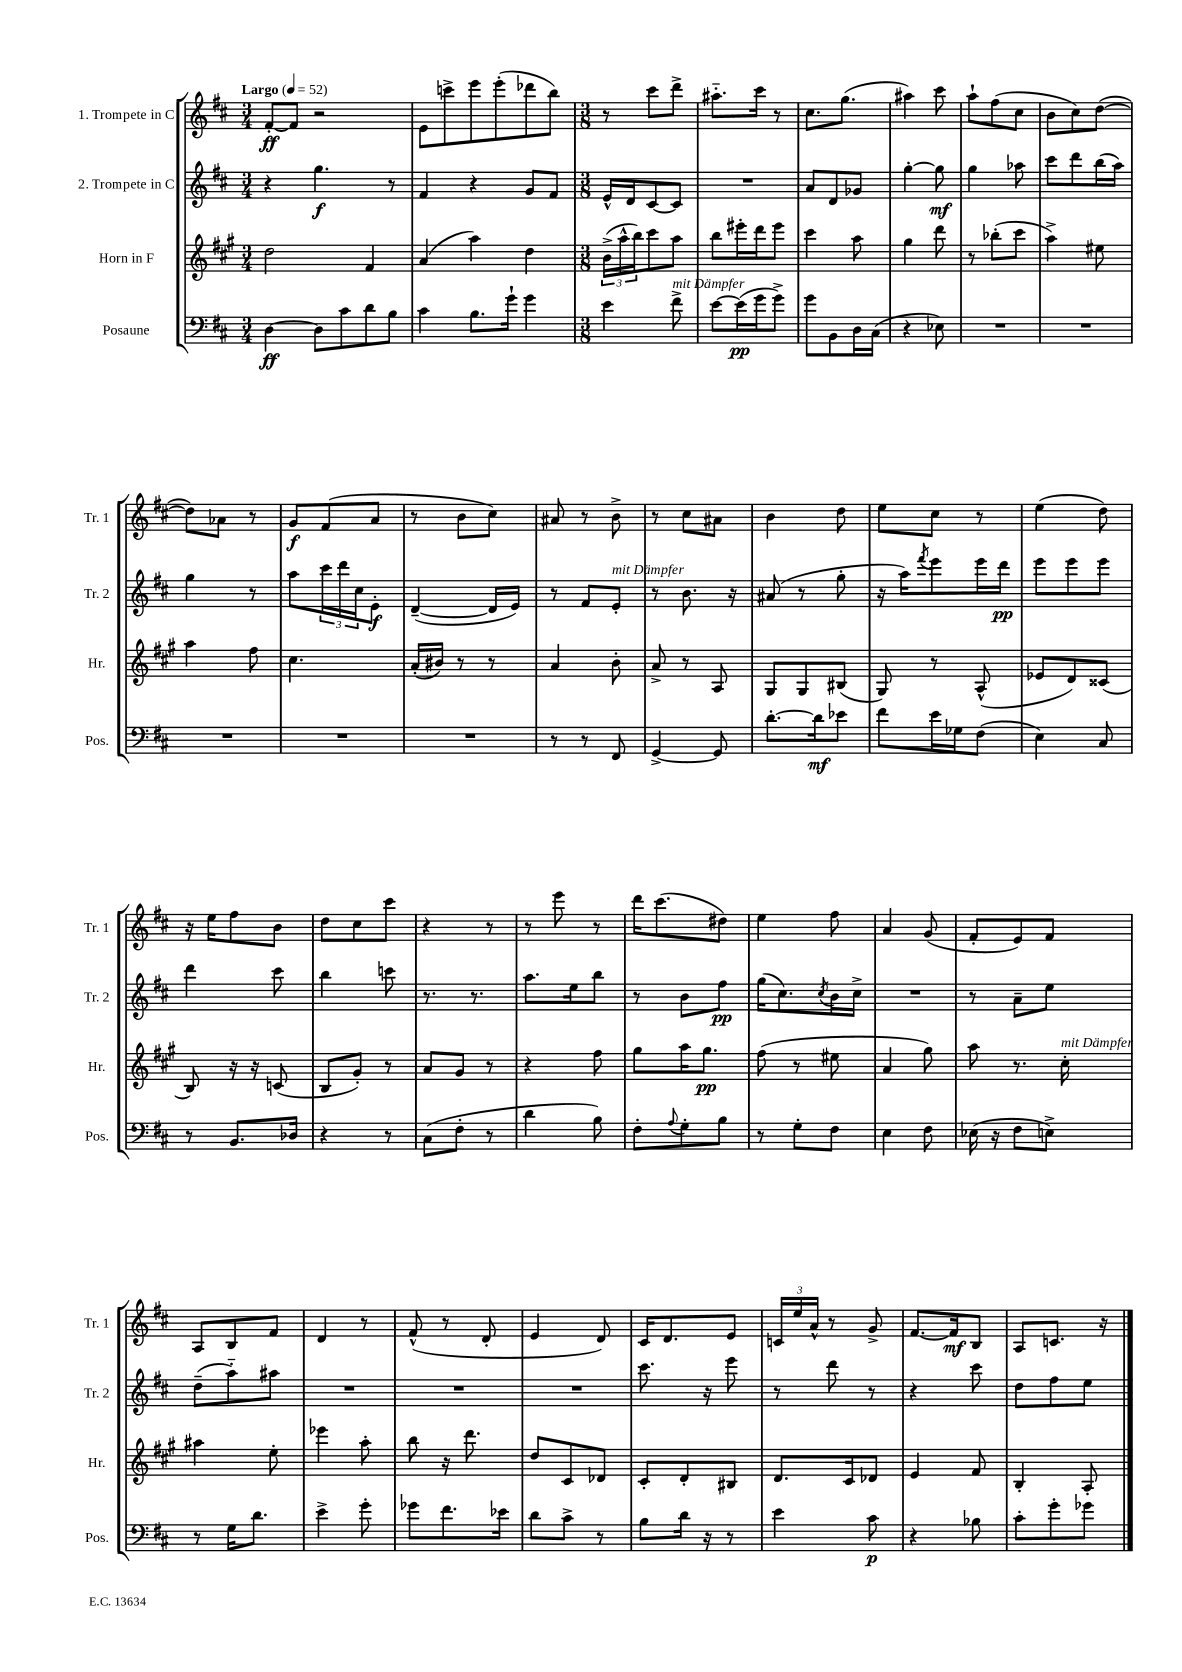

**kern	**kern	**kern	**kern
*staff4	*staff3	*staff2	*staff1
*clefF4	*clefG2	*clefG2	*clefG2
*k[f#c#]	*k[f#c#g#]	*k[f#c#]	*k[f#c#]
*M3/4	*M3/4	*M3/4	*M3/4
*MM52	*MM52	*MM52	*MM52
[4D	2dd	4r	[8f#'
.	.	.	8f#]
8D]	.	4.gg	2r
8c#	.	.	.
8d	4f#	.	.
8B	.	8r	.
=	=	=	=
4c#	(4a	4f#	8e
.	.	.	8ccc^
8.B	4aa)	4r	8eee
.	.	.	(8eee'
16g`	.	.	.
4g	4dd	8g	8ddd-
.	.	8f#	8bb)
=	=	=	=
*M3/8	*M3/8	*M3/8	*M3/8
4e	(24b^	16e^^	8r
.	24aa^^	.	.
.	.	16d	.
.	24bb)	.	.
.	8ccc#	[8c#	8ccc#
8f#^	8aa	8c#]	8ddd^
=	=	=	=
[8e	8bb	4.r	8.aa#'~
(16e]	16eee#'	.	.
16g	16ddd	.	16ccc#
8g^)	8eee#	.	8r
=	=	=	=
8g	4ccc#	8a	8.cc#
8BB	.	8d	.
.	.	.	(8.gg
16D	8aa	8g-	.
(16C#	.	.	.
=	=	=	=
4r	4gg#	[4gg'	4aa#)
8E-)	8ddd	8gg]	8ccc#
=	=	=	=
4.r	8r	4gg	8aa`
.	(8bb-'	.	(8ff#
.	8ccc#	8aa-	8cc#
=	=	=	=
4.r	4aa^)	8ccc#	8b
.	.	8ddd	8cc#)
.	8ee#	(16bb	([8dd
.	.	16aa)	.
=	=	=	=
4.r	4aa	4gg	8dd])
.	.	.	8a-
.	8ff#	8r	8r
=	=	=	=
4.r	4.cc#	8aa	8g
.	.	24ccc#	(8f#
.	.	24ddd	.
.	.	24cc#	.
.	.	8e'	8a
=	=	=	=
4.r	(16a'	([4d~	8r
.	16b#)	.	.
.	8r	.	8b
.	8r	16d]	8cc#)
.	.	16e)	.
=	=	=	=
8r	4a	8r	8a#
8r	.	8f#	8r
8FF#	8b'	8e'	8b^
=	=	=	=
[4GG^	8a^	8r	8r
.	8r	8.b	8cc#
8GG]	8A	.	8a#
.	.	16r	.
=	=	=	=
[8.d'	8G#	(8a#	4b
.	8G#	8r	.
16d]	.	.	.
8e-	(8B#	8gg'	8dd
=	=	=	=
8f#	8G#)	16r	8ee
.	.	16aa)	.
.	.	8qfff#	.
16e	8r	8eee	8cc#
16G-	.	.	.
(8F#	(8A^^	16eee	8r
.	.	16ddd	.
=	=	=	=
4E)	8e-	8eee	(4ee
.	8d)	8eee	.
8C#	(8c##	8eee	8dd)
=	=	=	=
8r	8B)	4ddd	16r
.	.	.	16ee
8.BB	16r	.	8ff#
.	16r	.	.
.	(8c	8ccc#	8b
16D-	.	.	.
=	=	=	=
4r	8B	4bb	8dd
.	8g#')	.	8cc#
8r	8r	8ccc	8ccc#
=	=	=	=
(8C#	8a	8.r	4r
8F#'	8g#	.	.
.	.	8.r	.
8r	8r	.	8r
=	=	=	=
4d	4r	8.aa	8r
.	.	.	8eee
.	.	16ee	.
8B)	8ff#	8bb	8r
=	=	=	=
8F#'	8gg#	8r	16ddd
.	.	.	(8.ccc#
8qqA	.	.	.
8G'	16aa	8b	.
.	8.gg#	.	.
8B	.	8ff#	8dd#)
=	=	=	=
8r	(8ff#	(16gg	4ee
.	.	8.cc#)	.
8G'	8r	.	.
.	.	8qcc#	.
8F#	8ee#	16b	8ff#
.	.	16cc#^	.
=	=	=	=
4E	4a	4.r	4a
8F#	8gg#)	.	(8g
=	=	=	=
(16E-	8aa	8r	8f#'
16r	.	.	.
8F#	8.r	8a~	8e)
8E^)	.	8ee	8f#
.	16cc#'	.	.
=	=	=	=
8r	4aa#	(8dd~	8A
16G	.	8aa'~)	8B
8.d	.	.	.
.	8ee'	8aa#	8f#
=	=	=	=
4e^	4eee-	4.r	4d
8g'	8aa'	.	8r
=	=	=	=
8g-	8bb	4.r	(8f#^^
8.f#	16r	.	8r
.	8.ddd	.	.
.	.	.	8d'
16e-	.	.	.
=	=	=	=
8d	8dd	4.r	4e
8c#^	8c#	.	.
8r	8d-	.	8d)
=	=	=	=
8B	8c#'	8.ccc#	16c#
.	.	.	8.d
16d	8d'	.	.
16r	.	16r	.
8r	8B#	8eee	8e
=	=	=	=
4e	8.d	8r	24c
.	.	.	24ee
.	.	.	24a^^
.	.	8ddd	8r
.	16c#	.	.
8c#	8d-	8r	8g^
=	=	=	=
4r	4e	4r	[8.f#
.	.	.	16f#]
8B-	8f#	8ccc#	8B
=	=	=	=
8c#'	4B'	8dd	8A
8g'	.	8ff#	8.c
8g-	8A'	8ee	.
.	.	.	16r
==	==	==	==
*-	*-	*-	*-
